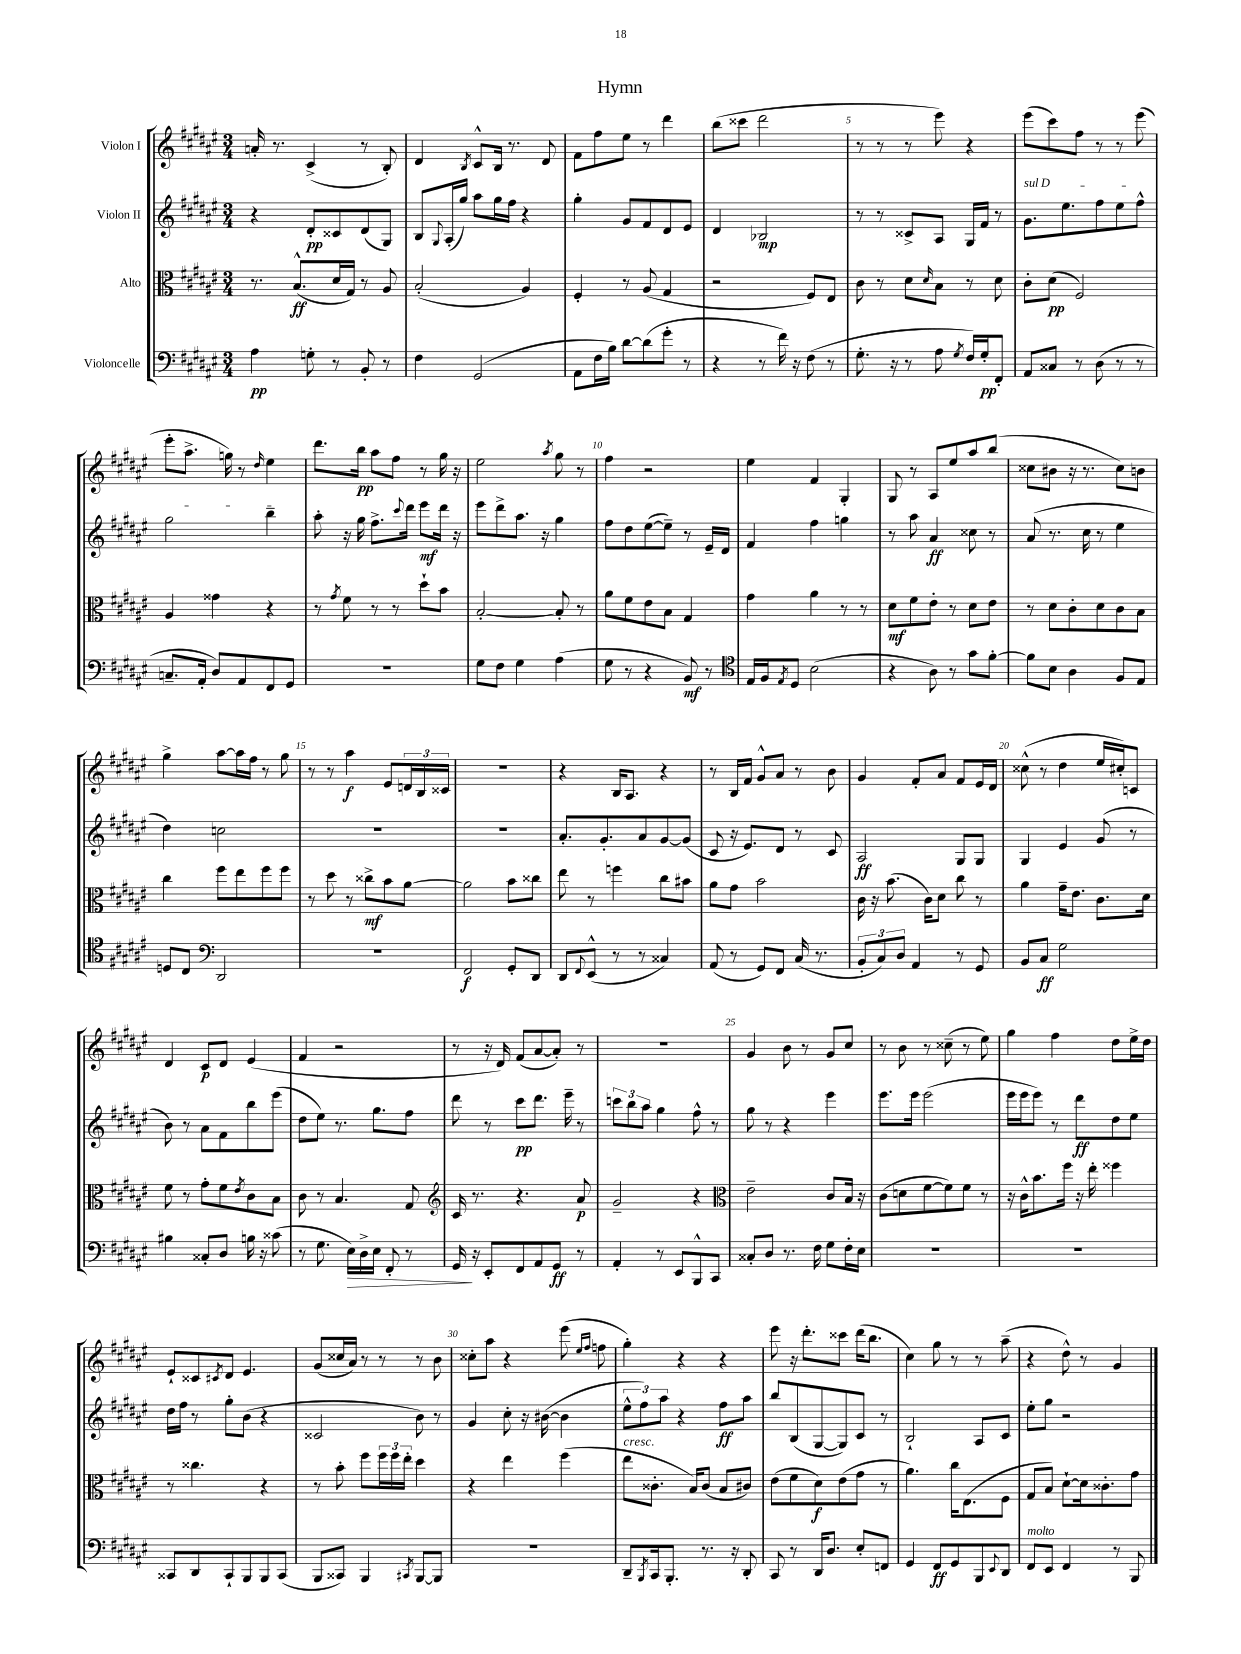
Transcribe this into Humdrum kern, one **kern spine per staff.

**kern	**kern	**kern	**kern
*staff4	*staff3	*staff2	*staff1
*clefF4	*clefC3	*clefG2	*clefG2
*k[f#c#g#d#a#e#]	*k[f#c#g#d#a#e#]	*k[f#c#g#d#a#e#]	*k[f#c#g#d#a#e#]
*M3/4	*M3/4	*M3/4	*M3/4
4A#	8.r	4r	16a'
.	.	.	8.r
.	(8.B^^	.	.
8G'	.	8d#'	(4c#^
8r	16d#	8c##	.
.	16G#)	.	.
8BB'	8r	(8d#	8r
8r	8A#	8G#)	8B')
=	=	=	=
4F#	(2B'	8B	4d#
.	.	8qqG#	.
.	.	(16A#'	.
.	.	16gg#)	.
.	.	.	8qB
(2GG#	.	8aa#	8c#^^
.	.	16gg#	16B
.	.	16ff#	8.r
.	4A#)	4r	.
.	.	.	8d#
=	=	=	=
8AA#	4F#'	4gg#'	8f#
16F#	.	.	8ff#
16B)	.	.	.
[8d#	8r	8g#	8ee#
(8d#]	(8A#	8f#	8r
8g#'	4G#	8d#	4ddd#
8r	.	8e#	.
=	=	=	=
4r	2r	4d#	(8bb
.	.	.	8ccc##
8r	.	2B-	2ddd#
16f#)	.	.	.
16r	.	.	.
(8F#	8F#)	.	.
8r	8E#	.	.
=	=	=	=
8.G#'	8c#	8r	8r
.	8r	8r	8r
16r	.	.	.
8r	8d#	8c##^	8r
.	16qqd#	.	.
8A#	8B	8A#	8eee#)
8qG#	.	.	.
16F#)	8r	16G#	4r
16G#'	.	16f#	.
8FF#'	8d#	8r	.
=	=	=	=
8AA#	8c#'	8.g#	(8eee#
8C##	(8d#	.	8ccc#)
.	.	8.ee#	.
8r	2F#)	.	8ff#
(8D#	.	8ff#	8r
8r	.	8ee#	8r
8r	.	8ff#^^	(8eee#
=	=	=	=
8.C~	4A#	2gg#	8eee#'
.	.	.	8.aa#^
16AA#'	.	.	.
8D#)	4g##	.	.
.	.	.	16gg)
8AA#	.	.	8r
.	.	.	16qqdd#
8FF#	4r	4bb~	4ee#
8GG#	.	.	.
=	=	=	=
2.r	8r	8aa#'	8.ddd#
.	8qg#	.	.
.	8f#	16r	.
.	.	16gg#	16bb
.	8r	8.ff#^	8aa#
.	8r	.	8ff#
.	.	8qqccc#	.
.	.	16ddd#	.
.	8dd#`	8eee#	8r
.	8b	16ddd#	16gg#
.	.	16r	16r
=	=	=	=
8G#	[2B'	8eee#	2ee#
8F#	.	8ddd#^	.
4G#	.	8.aa#	.
.	.	16r	.
.	.	.	8qaa#
(4A#	8B']	4gg#	8gg#
.	8r	.	8r
=	=	=	=
8G#	8a#	8ff#	4ff#
8r	8f#	8dd#	.
4r	8e#	([8ee#	2r
.	8B	8ee#~])	.
8BB)	4G#	8r	.
8r	.	16e#~	.
.	.	16d#	.
=	=	=	=
*clefC4	*	*	*
16E#	4g#	4f#	4ee#
16F#	.	.	.
8qE#	.	.	.
8D#	.	.	.
(2B	4a#	4ff#	4f#
.	8r	4gg	4G#'
.	8r	.	.
=	=	=	=
4r	8d#	8r	8G#
.	8f#	8aa#	8r
8A#)	8e#'	4a#	8A#
8r	8r	.	8ee#
8g#	8d#	8cc##	8aa#
[8f#'	8e#	8r	(8bb
=	=	=	=
8f#]	8r	(8a#	8cc##
8B	8d#	8.r	8b#
4A#	8c#'	.	16r
.	.	16cc#	8.r
.	8d#	8r	.
8F#	8c#	4ee#	8cc##)
8E#	8B	.	8b
=	=	=	=
8D	4cc#	4dd#)	4gg#^
8C#	.	.	.
*clefF4	*	*	*
2DD#	8ff#	2cc	[8aa#
.	8ee#	.	16aa#]
.	.	.	16ff#
.	8ff#	.	8r
.	8ff#	.	8gg#
=	=	=	=
2.r	8r	2.r	8r
.	8dd#	.	8r
.	8r	.	4aa#
.	8cc##^	.	.
.	8b	.	8e#
.	[8a#	.	24d
.	.	.	24B
.	.	.	24c##
=	=	=	=
2FF#	2a#]	2.r	2.r
8GG#'	8b	.	.
8DD#	8cc##	.	.
=	=	=	=
8DD#	8ee#	8.a#'	4r
8qqFF#	.	.	.
(8EE#^^	8r	.	.
.	.	8.g#'	.
8r	4ff	.	16B
.	.	.	8.A#
8r	.	8a#	.
4C##)	8cc#	[8g#	4r
.	8b#	(8g#]	.
=	=	=	=
(8AA#	8a#	8c#	8r
8r	8g#	16r	16B
.	.	8.e#)	16f#
8GG#)	2b	.	8g#^^
8FF#	.	8d#	8a#
(16C#	.	8r	8r
8.r	.	.	.
.	.	8c#	8b
=	=	=	=
12BB'	16c#	2A#	4g#
.	16r	.	.
12C#)	.	.	.
.	(8.b	.	.
12D#	.	.	.
4AA#	.	.	8f#'
.	16c#)	.	.
.	8d#	.	8a#
8r	8cc#	8G#	8f#
8GG#	8r	8G#	16e#
.	.	.	16d#
=	=	=	=
8BB	4a#	4G#	(8cc##^^
8C#	.	.	8r
2G#	16g#~	4e#	4dd#
.	8.e#	.	.
.	8.c#	(8g#	16ee#
.	.	.	16cc#')
.	.	8r	8c
.	16d#	.	.
=	=	=	=
4B#	8f#	8b)	4d#
.	8r	8r	.
8C##'	8g#'	8a#	8c#
8D#	8f#	8f#	8d#
.	8qe#	.	.
16B	8c#	8bb	(4e#
16r	.	.	.
(8c##	8B	(8eee#	.
=	=	=	=
8r	8c#	8dd#	4f#
8.G#	8r	8ee#)	.
.	4.B	8.r	2r
16E#)	.	.	.
16D#^	.	.	.
16E#	.	8.gg#	.
8FF#'	.	.	.
8r	8G#	8ff#	.
=	=	=	=
*	*clefG2	*	*
16GG#	16c#	8ddd#	8r
16r	8.r	.	.
8EE#'	.	8r	16r
.	.	.	16d#)
8FF#	4.r	8ccc#	(8f#
8AA#	.	8.ddd#	[8a#
8GG#	.	.	8a#'])
.	.	16eee#~	.
8r	8a#	8r	8r
=	=	=	=
4AA#'	2g#~	12ccc	2.r
.	.	12bb	.
.	.	12aa#	.
8r	.	4gg#	.
8EE#	.	.	.
8BBB^^	4r	8ff#^^	.
8CC#	.	8r	.
=	=	=	=
*	*clefC3	*	*
8C##'	2e#~	8gg#	4g#
8D#	.	8r	.
8.r	.	4r	8b
.	.	.	8r
16F#	.	.	.
8G#	8c#	4eee#	8g#
16F#'	16B	.	8cc#
16E#	16r	.	.
=	=	=	=
2.r	(8c#	8.eee#	8r
.	8d	.	8b
.	.	16eee#	.
.	[8f#	(2eee#	8r
.	8f#])	.	(8cc##~
.	8f#	.	8r
.	8r	.	8ee#)
=	=	=	=
2.r	16r	16eee#	4gg#
.	16c#^^	16eee#	.
.	8.b	8eee#)	.
.	.	8r	4ff#
.	16ff#	.	.
.	16r	8ddd#	.
.	16ee#'	.	.
.	4ff##	8dd#	8dd#
.	.	8ee#	16ee#^
.	.	.	16dd#
=	=	=	=
8CC##	8r	16dd#	8e#`
.	.	16ff#	.
8DD#	4.cc##	8r	8c##
.	.	.	8qc#
8CC##`	.	8gg#'	8d#
8BBB	.	(8b	4.e#
8BBB	4r	4r	.
(8CC##	.	.	.
=	=	=	=
8BBB	8r	2c##	(8g#
8CC##)	8b'	.	16cc##
.	.	.	16a#)
4BBB	8ff#	.	8r
.	24ff#	.	8r
.	24ff#	.	.
.	24ee#'	.	.
8qCC#	.	.	.
[8BBB	4dd#	8b)	8r
8BBB]	.	8r	8b
=	=	=	=
2.r	4r	4g#	8cc##'
.	.	.	8aa#
.	4ee#	8cc#'	4r
.	.	16r	.
.	.	([16b#	.
.	(4ff#	4b#]	(8eee#
.	.	.	16qqee#
.	.	.	16qqff#
.	.	.	8ff
=	=	=	=
8DD#~	8ee#	12ee#^^	4gg#')
.	.	12ff#)	.
8qBBB	.	.	.
16CC#	8.c##'	.	.
.	.	12aa#	.
8.BBB'	.	.	.
.	.	4r	4r
.	16B)	.	.
8.r	(8c##	.	.
.	8B	8ff#	4r
16r	.	.	.
8DD#'	8c#)	8aa#	.
=	=	=	=
8CC#	(8e#	8bb	8eee#
8r	8f#	(8B	16r
.	.	.	8.ddd#'
16DD#	8d#)	[8G#	.
8.D#	.	.	.
.	(8e#	8G#])	8ccc##
8E#'	8g#	8c#	(16ddd#
.	.	.	8.bb
8FF	8r	8r	.
=	=	=	=
4GG#	4.a#)	2B`	4cc#)
8FF#	.	.	8gg#
8GG#	16cc#	.	8r
.	(8.E#	.	.
8BBB	.	8A#	8r
8qqEE#	.	.	.
8DD#	8F#	8c#	(8aa#~
=	=	=	=
8FF#	8G#	8ee#'	4r
8EE#	8B)	8gg#	.
4FF#	[8d#`	2r	8dd#^^)
.	16d#]	.	8r
.	8.c##'	.	.
8r	.	.	4g#
8BBB	8g#	.	.
==	==	==	==
*-	*-	*-	*-
